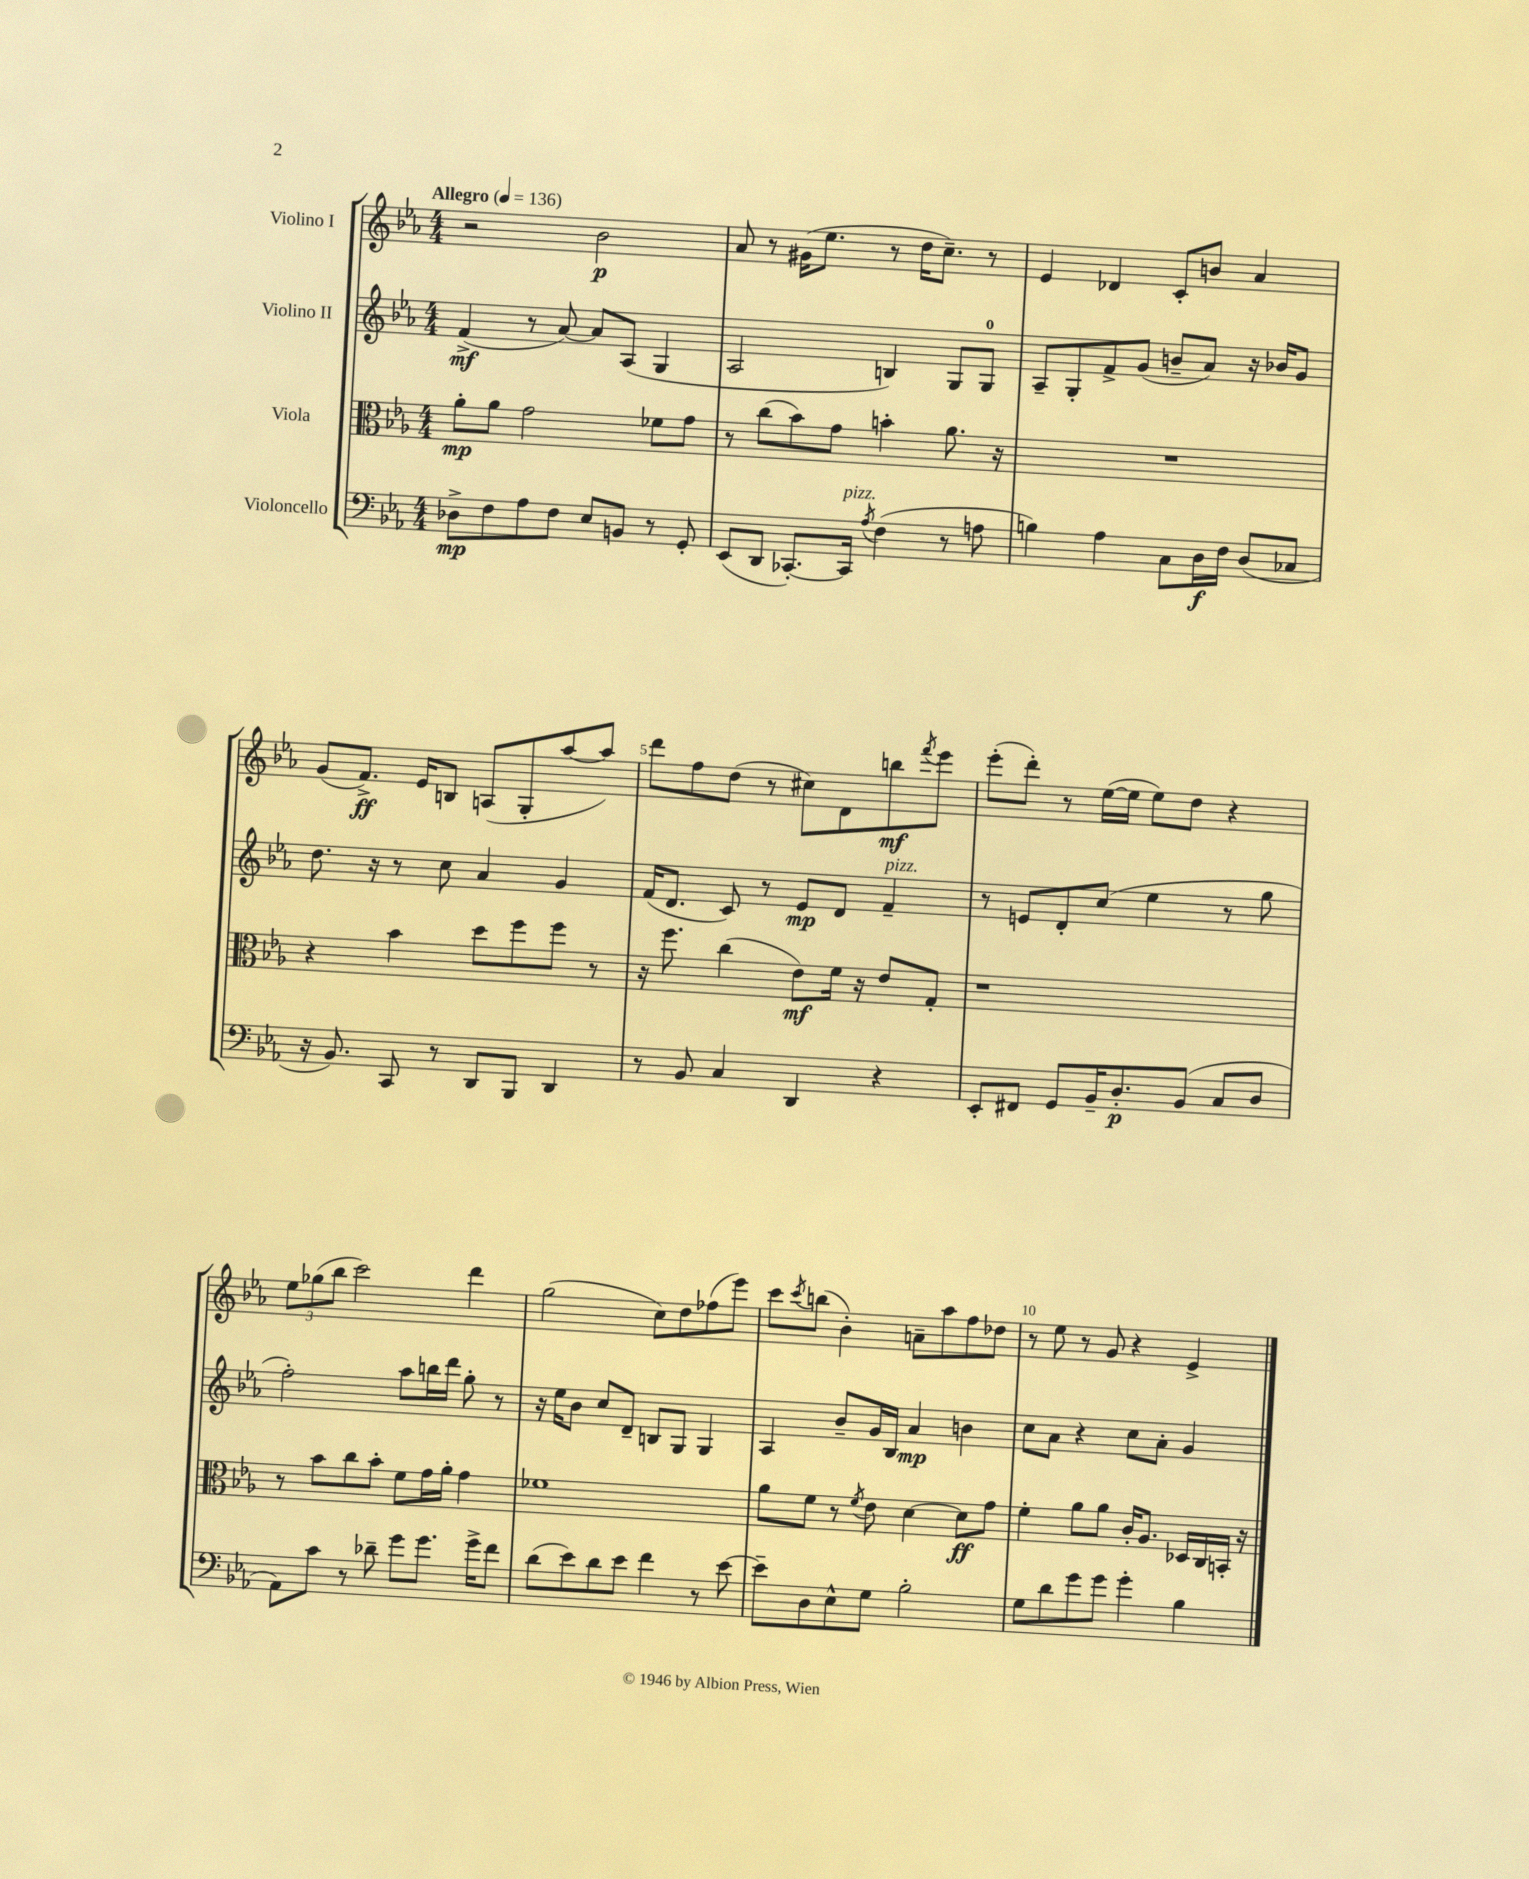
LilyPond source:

<<
\new StaffGroup <<
\new Staff = "s0" \with { instrumentName = "Violino I" } {
    \clef treble \key ees \major \numericTimeSignature \time 4/4 \tempo "Allegro" 4 = 136
    r2 bes'2\p |
    aes'8 r8 gis'16( ees''8. r8 d''16 c''8.--) r8 |
    ees'4 des'4 c'8-. b'8 aes'4 |
    g'8( f'8.->\ff) ees'16 b8 a8( g8-. aes''8~ aes''8) |
    d'''8 f''8 d''8( r8 cis''8) d'8 b''8\mf \acciaccatura { f'''8 } ees'''8 |
    ees'''8-.( d'''8-.) r8 ees''16~( ees''16 ees''8) d''8 r4 |
    \tuplet 3/2 { ees''8 ges''8( bes''8 } c'''2) d'''4 |
    g''2( c''8) d''8 fes''8( ees'''8) |
    c'''8 \acciaccatura { c'''8 } b''8( bes'4-.) a'8-- aes''8 f''8 des''8 |
    r8 ees''8 r8 g'8 r4 ees'4-> \bar "|." |
}
\new Staff = "s1" \with { instrumentName = "Violino II" } {
    \clef treble \key ees \major \numericTimeSignature \time 4/4
    f'4->\mf( r8 aes'8~) aes'8 aes8( g4 |
    aes2 b4) g8 g8-0 |
    aes8-- g8-. f'8-> g'8( b'8-- aes'8) r16 bes'16 g'8 |
    d''8. r16 r8 c''8 aes'4 g'4 |
    f'16( d'8. c'8) r8 ees'8\mp d'8 f'4--^\markup { \italic "pizz." } |
    r8 e'8 d'8-. c''8( ees''4 r8 g''8 |
    f''2-.) aes''8 b''16 d'''16 g''8-. r8 |
    r16 ees''16 bes'8 c''8 d'8-- b8 g8 g4 |
    aes4 bes'8-- g'16 bes16 aes'4\mp b'4 |
    c''8 aes'8 r4 c''8 aes'8-. g'4 \bar "|." |
}
\new Staff = "s2" \with { instrumentName = "Viola" } {
    \clef alto \key ees \major \numericTimeSignature \time 4/4
    aes'8-.\mp aes'8 g'2 fes'8 g'8 |
    r8 c''8( bes'8) g'8 b'4-. aes'8. r16 |
    R1 |
    r4 bes'4 d''8 f''8 f''8 r8 |
    r16 f''8. c''4( ees'8\mf) f'16 r16 ees'8 g8-. |
    r1 |
    r8 bes'8 c''8 bes'8-. f'8 g'16 aes'16-. g'4 |
    fes'1 |
    aes'8 f'8 r8 \acciaccatura { f'8 } ees'8 d'4~ d'8\ff g'8 |
    f'4-. aes'8 aes'8 c'16-. aes8. des16 c16 b,16-. r16 \bar "|." |
}
\new Staff = "s3" \with { instrumentName = "Violoncello" } {
    \clef bass \key ees \major \numericTimeSignature \time 4/4
    des8->\mp f8 aes8 f8 ees8 b,8 r8 g,8-. |
    ees,8( d,8 ces,8.~-.) ces,16^\markup { \italic "pizz." } \acciaccatura { aes8 } f4( r8 a8 |
    b4) aes4 c8 d16\f f16 d8( ces8 |
    r16 bes,8.) c,8 r8 d,8 bes,,8 d,4 |
    r8 bes,8 c4 d,4 r4 |
    ees,8-. fis,8 g,8 bes,16-- d8.-.\p bes,8( c8 d8 |
    aes,8) c'8 r8 des'8-- g'8 g'8. g'16-> f'8 |
    d'8( ees'8) d'8 ees'8 f'4 r8 ees'8~ |
    ees'8-- d8 ees8-^ g8 bes2-. |
    g8 d'8 g'8 g'8 g'4-. bes4 \bar "|." |
}
>>
>>
\layout { \context { \Score \override BarNumber.break-visibility = ##(#f #t #t) barNumberVisibility = #(every-nth-bar-number-visible 5) } }
